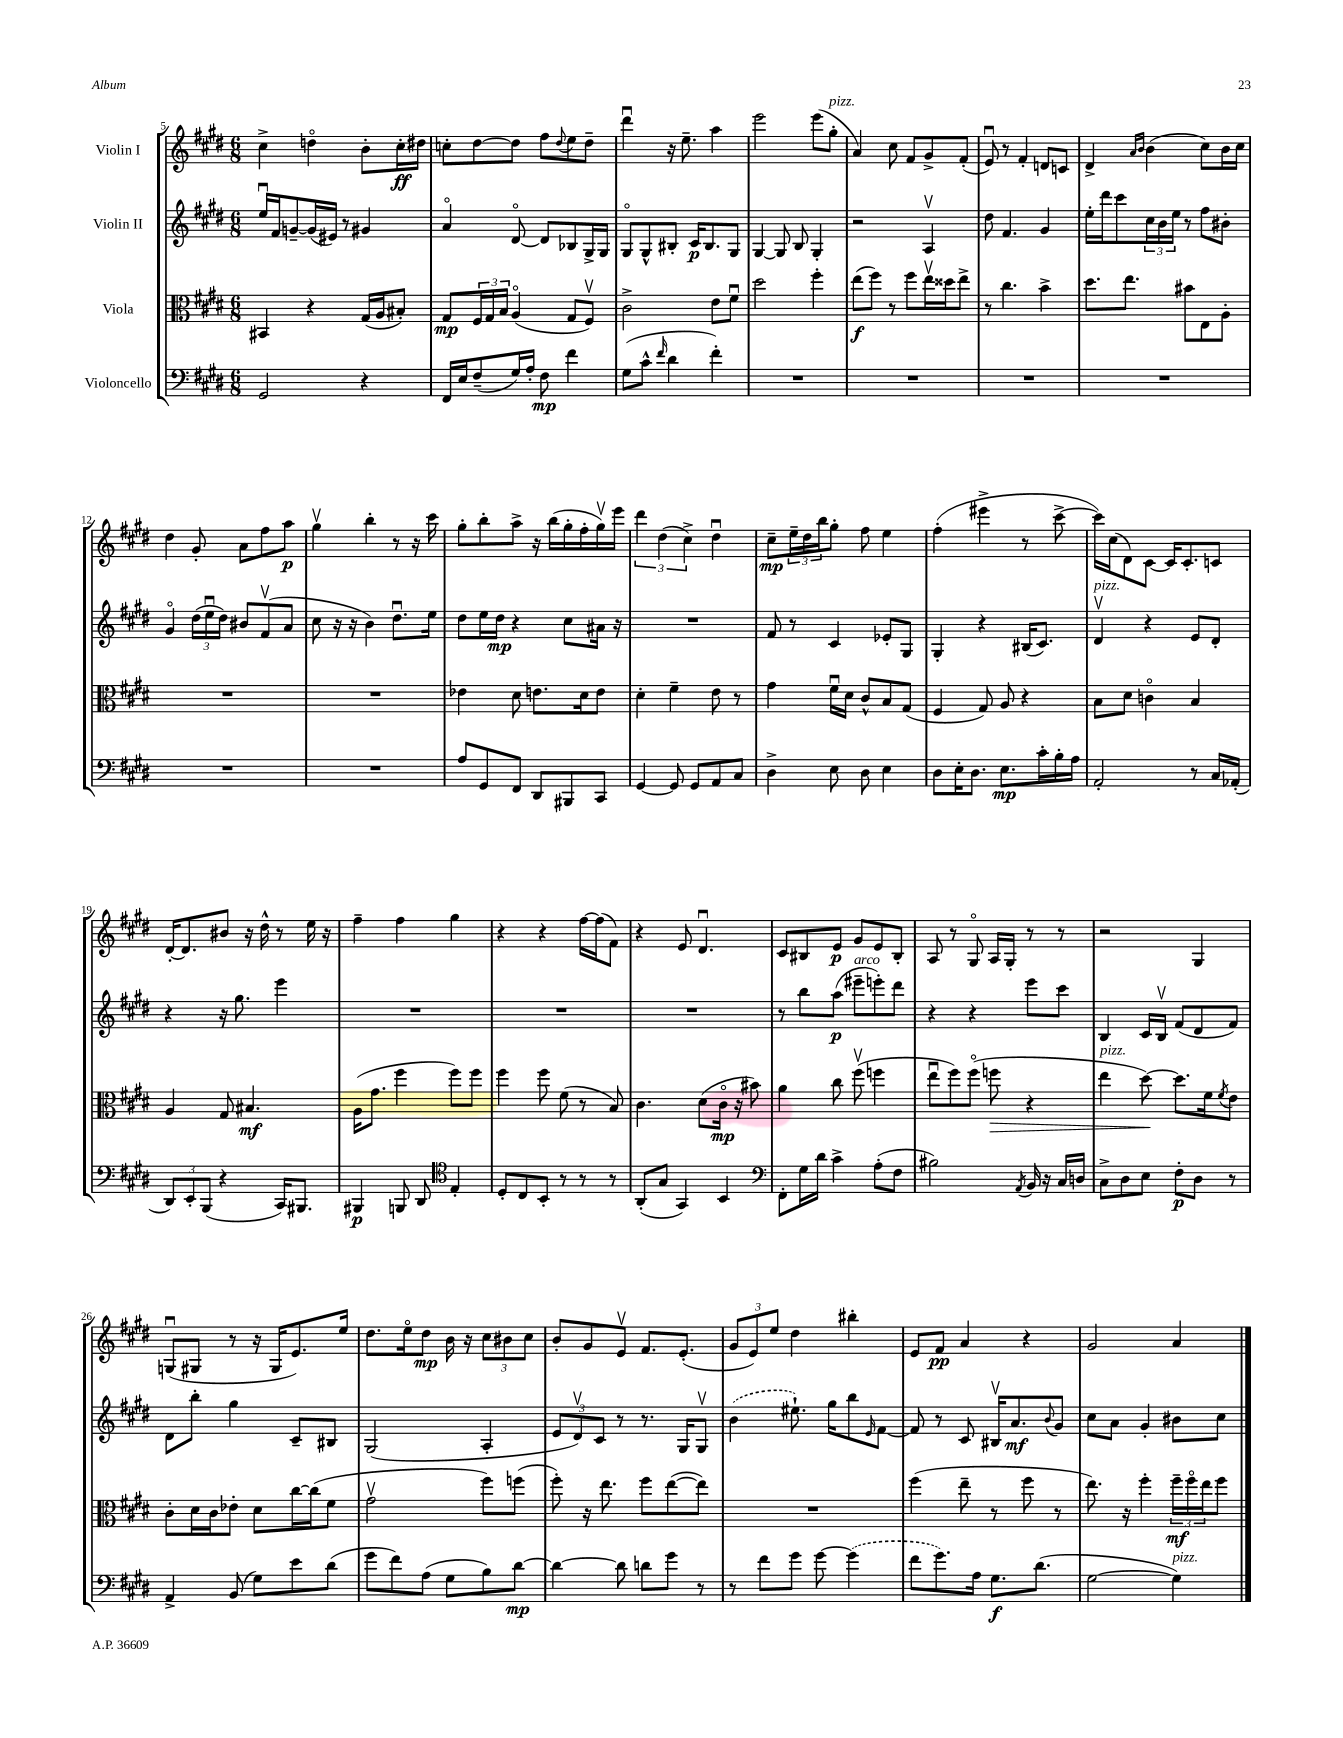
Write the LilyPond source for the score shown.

<<
\new StaffGroup <<
\new Staff = "s0" \with { instrumentName = "Violin I" } {
    \clef treble \key e \major \numericTimeSignature \time 6/8
    cis''4-> d''4\flageolet b'8-. cis''16-.\ff dis''16 |
    c''8-. dis''8~ dis''8 fis''8 \appoggiatura { dis''8 } e''8 dis''8-- |
    dis'''4\downbow r16 e''8.-- a''4 |
    e'''2 e'''8( gis''8-.^\markup { \italic "pizz." } |
    a'4) cis''8 fis'8 gis'8-> fis'8-.( |
    e'8\downbow) r8 fis'4-. d'8 c'8 |
    dis'4-> \grace { a'16 b'16 } b'4( cis''8) b'16 cis''16 |
    dis''4 gis'8-. a'8 fis''8 a''8\p |
    gis''4\upbow b''4-. r8 r16 cis'''16 |
    gis''8-. b''8-. a''8-> r16 b''16( gis''16-. fis''16-. gis''16\upbow) e'''16 |
    \tuplet 3/2 { dis'''4 dis''4( cis''4->) } dis''4\downbow |
    cis''8--\mp \tuplet 3/2 { e''16-- dis''16 b''16 } gis''8-. fis''8 e''4 |
    fis''4-.( eis'''4-> r8 cis'''8~-> |
    cis'''16) cis''16( dis'8) cis'8~ cis'16 cis'8.-. c'8 |
    dis'16~-. dis'8. bis'8 r16 dis''16-^ r8 e''16 r16 |
    fis''4-- fis''4 gis''4 |
    r4 r4 fis''16~ fis''16( fis'8) |
    r4 e'8 dis'4.\downbow |
    cis'8 bis8 e'8\p gis'8 e'8 bis8-. |
    a8 r8 gis8\flageolet a16 gis16-. r8 r8 |
    r2 gis4 |
    g8\downbow( gis8 r8 r16 gis16 e'8.) e''16 |
    dis''8. e''16\flageolet dis''8\mp b'16 r16 \tuplet 3/2 { cis''8 bis'8 cis''8 } |
    b'8-. gis'8 e'8\upbow fis'8. e'8.-.( |
    \tuplet 3/2 { gis'8 e'8) e''8 } dis''4 bis''4-. |
    e'8 fis'8\pp a'4 r4 |
    gis'2 a'4 \bar "|." |
}
\new Staff = "s1" \with { instrumentName = "Violin II" } {
    \clef treble \key e \major \numericTimeSignature \time 6/8
    e''16\downbow fis'16 g'8~-- g'16( eis'16) r8 gis'4 |
    a'4\flageolet dis'8~\flageolet dis'8 bes8 gis16-> gis16 |
    gis8\flageolet gis8-^ bis8-. cis'16\p bis8. gis8 |
    gis4~ gis8 b8 gis4-. |
    r2 a4\upbow |
    dis''8 fis'4. gis'4 |
    e''16-. dis'''16 cis'''8 \tuplet 3/2 { cis''16 b'16 e''16 } r8 fis''8 bis'8-. |
    gis'4\flageolet \tuplet 3/2 { dis''16( e''16\downbow dis''16) } bis'8 fis'8\upbow( a'8 |
    cis''8 r16 r16 b'4) dis''8.\downbow e''16 |
    dis''8 e''16 dis''16\mp r4 cis''8 ais'16 r16 |
    R2. |
    fis'8 r8 cis'4 ees'8-. gis8 |
    gis4-. r4 bis16( cis'8.) |
    dis'4\upbow^\markup { \italic "pizz." } r4 e'8 dis'8-. |
    r4 r16 gis''8. e'''4 |
    R2. |
    R2. |
    R2. |
    r8 b''8 a''8\p( eis'''8--^\markup { \italic "arco" } e'''8-.) dis'''8 |
    r4 r4 e'''8 cis'''8 |
    b4 cis'16 b16\upbow fis'8( dis'8 fis'8) |
    dis'8 b''8-. gis''4 cis'8-- bis8 |
    gis2( a4-. |
    \tuplet 3/2 { e'8 dis'8\upbow) cis'8 } r8 r8. gis16 gis8\upbow |
    \once \slurDashed b'4( eis''8.-!) gis''16 b''8 \grace { e'16 } fis'8~ |
    fis'8 r8 cis'8 bis16\upbow a'8.\mf \appoggiatura { b'8 } gis'8 |
    cis''8 a'8 gis'4-. bis'8 cis''8 \bar "|." |
}
\new Staff = "s2" \with { instrumentName = "Viola" } {
    \clef alto \key e \major \numericTimeSignature \time 6/8
    bis,4 r4 gis16( a16 bis8-.) |
    gis8\mp \tuplet 3/2 { fis16 gis16 b16 } a4\flageolet( gis8 fis8\upbow) |
    cis'2-> e'8 fis'8\downbow |
    dis''2 fis''4-. |
    e''8\f( fis''8) r8 fis''8 e''16\upbow disis''16 e''8-> |
    r8 cis''4. b'4-> |
    dis''8. e''8. bis'8 e8 a8-. |
    R2. |
    R2. |
    ees'4 dis'8 e'8. dis'16 e'8 |
    dis'4-. fis'4-- e'8 r8 |
    gis'4 fis'16\downbow dis'16 cis'8-^ b8 gis8( |
    fis4 gis8) a8 r4 |
    b8 dis'8 c'4\flageolet b4 |
    a4 gis8 bis4.\mf |
    a16( gis'8. fis''4 fis''8) fis''8 |
    fis''4 fis''8 fis'8( r8 b8) |
    cis'4. dis'8( cis'16\flageolet\mp r16 bis'8) |
    a'4 cis''8 fis''8\upbow( f''4 |
    e''8\downbow fis''8) fis''8\flageolet( f''8\> r4 |
    e''4^\markup { \italic "pizz." } dis''8~\!) dis''8. fis'16 \acciaccatura { fis'8 } e'8 |
    cis'8-. dis'16 cis'16 ees'8-. dis'8 cis''16~ cis''16( fis'8 |
    gis'2\upbow fis''8) f''8( |
    fis''8-.) r16 e''8. fis''8 e''8~( e''8) |
    R2. |
    fis''4( e''8-- r8 fis''8 r8 |
    e''8.) r16 fis''4-. \tuplet 3/2 { fis''16--\mf fis''16\flageolet e''16 } fis''8 \bar "|." |
}
\new Staff = "s3" \with { instrumentName = "Violoncello" } {
    \clef bass \key e \major \numericTimeSignature \time 6/8
    gis,2 r4 |
    fis,16 e16 fis8--( gis16) a16-. fis8\mp fis'4 |
    gis8( cis'8-^ \grace { fis'16 } dis'4 fis'4-.) |
    R2. |
    R2. |
    R2. |
    R2. |
    R2. |
    R2. |
    a8 gis,8 fis,8 dis,8 bis,,8 cis,8 |
    gis,4~ gis,8 gis,8 a,8 cis8 |
    dis4-> e8 dis8 e4 |
    dis8 e16-. dis8. e8.\mp cis'16-. b16-. a16 |
    a,2-. r8 cis16 aes,16-.( |
    \tuplet 3/2 { dis,8) e,8-. b,,8( } r4 cis,16) bis,,8. |
    bis,,4\p b,,8 dis,8 \clef tenor e4-. |
    dis8-. cis8 b,8-. r8 r8 r8 |
    a,8-.( gis8 gis,4) b,4 |
    \clef bass fis,8-. gis16 dis'16 cis'4-> a8-.( fis8 |
    bis2) \acciaccatura { a,8 } b,16 r16 cis16 d16 |
    cis8-> dis8 e8 fis8-.\p dis8 r8 |
    a,4-> b,8( gis8) e'8 dis'8( |
    gis'8 fis'8) a8( gis8 b8) dis'8~\mp |
    dis'4~ dis'8 d'8 gis'8 r8 |
    r8 fis'8 gis'8 gis'8~ \once \slurDashed gis'4( |
    fis'8 gis'8.) a16 gis8.\f dis'8.( |
    gis2~ gis4^\markup { \italic "pizz." }) \bar "|." |
}
>>
>>
\layout { \context { \Score currentBarNumber = #5 } }
